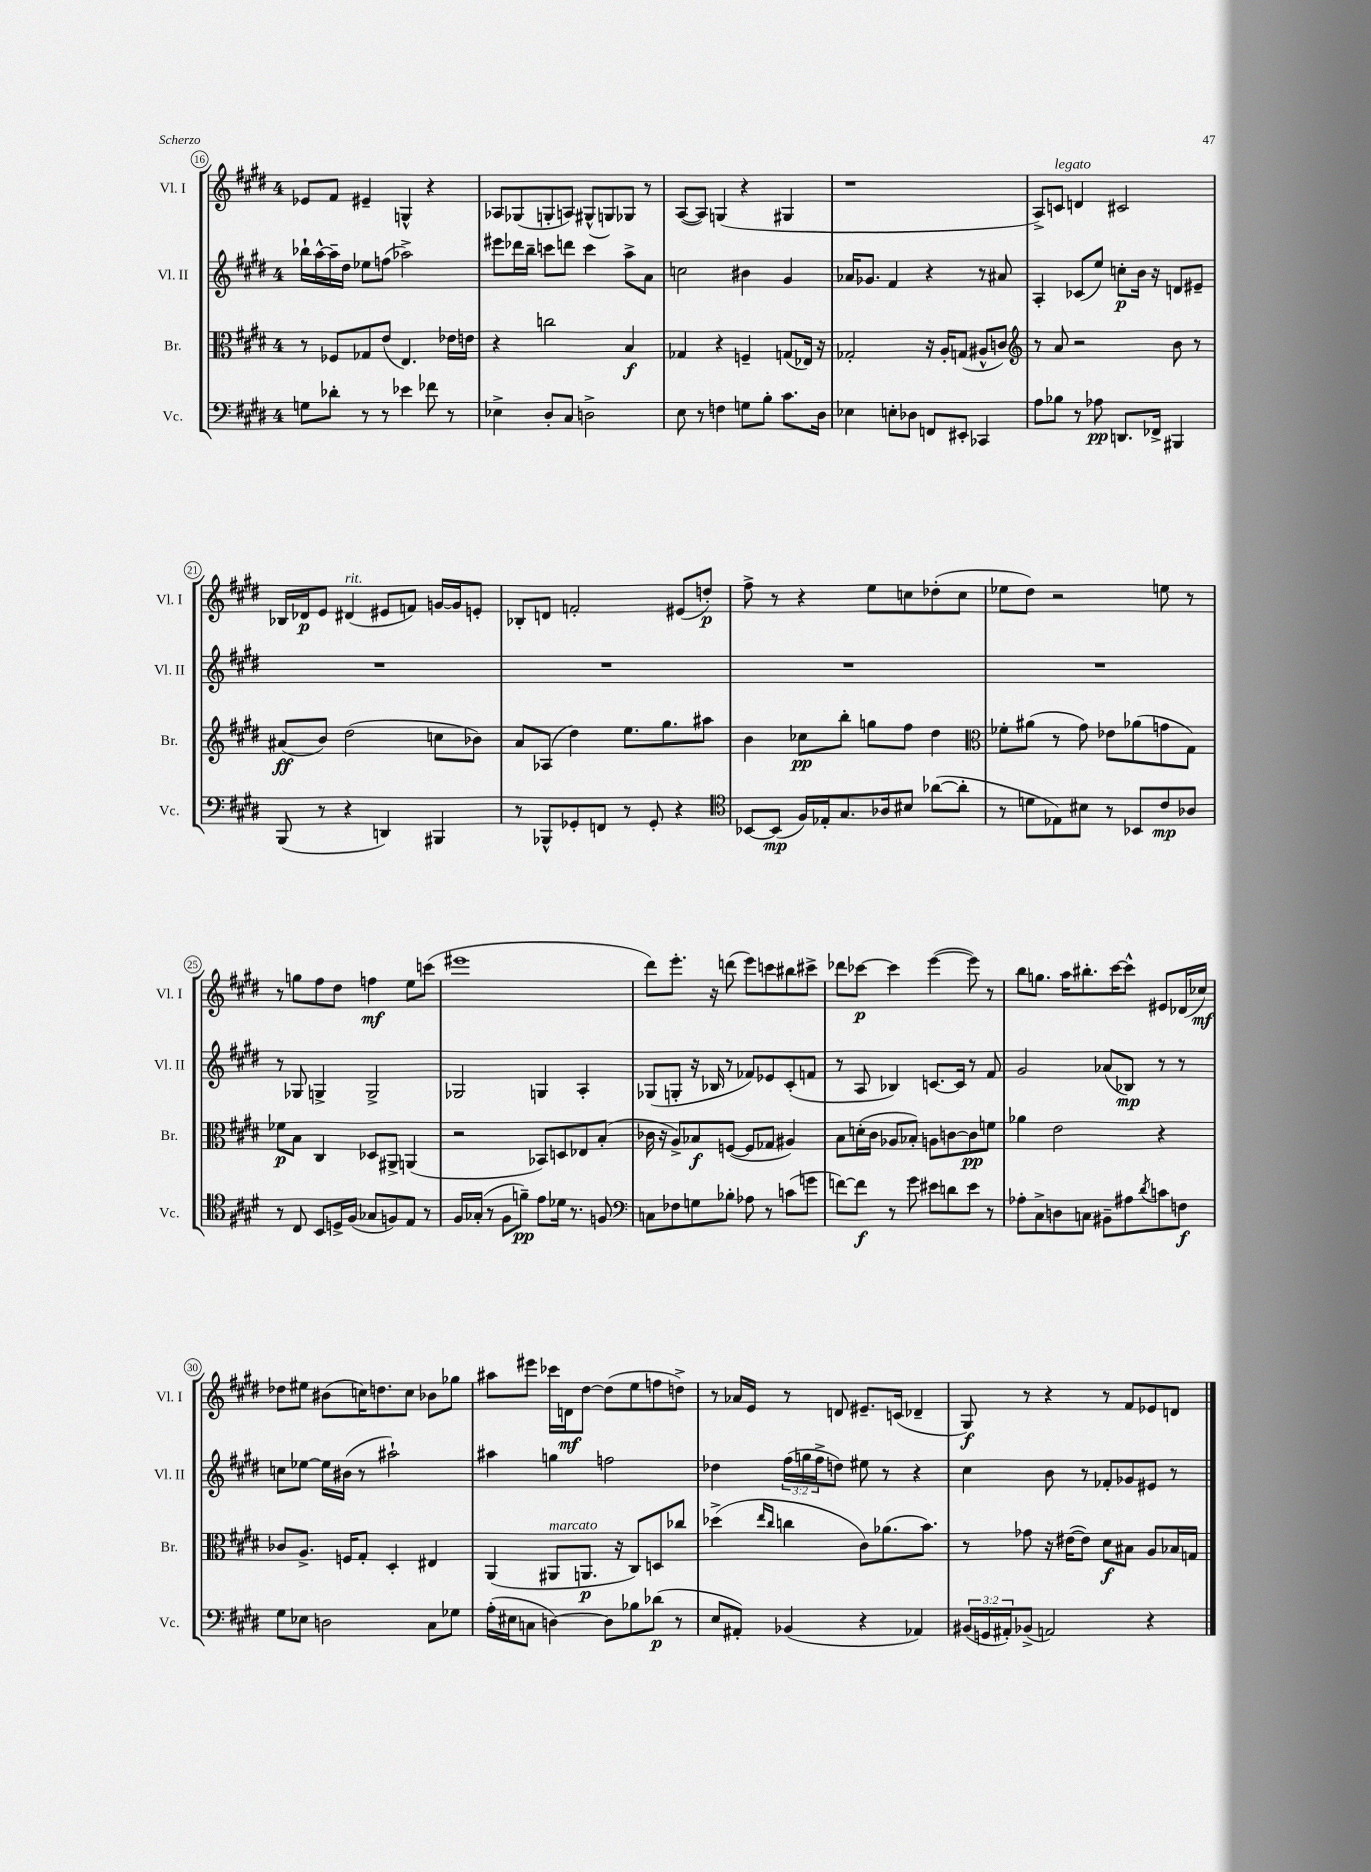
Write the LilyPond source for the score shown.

<<
\new StaffGroup <<
\new Staff = "s0" \with { instrumentName = "Vl. I" shortInstrumentName = "Vl. I" } {
    \clef treble \key e \major \once \override Staff.TimeSignature.style = #'single-digit \time 4/4
    ees'8 fis'8 eis'4-- g4-^ r4 |
    aes8 ges8( g8-. a8) gis8-^( g8) ges8 r8 |
    a8~( a8) g4( r4 gis4 |
    r1 |
    a8->) c'8^\markup { \italic "legato" } d'4 cis'2 |
    bes16 des'16\p e'8 dis'4^\markup { \italic "rit." }( eis'8 f'8) g'16~ g'16 e'8-. |
    bes8-. d'8 f'2-. eis'8( d''8-.\p) |
    fis''8-> r8 r4 e''8 c''8 des''8-.( c''8 |
    ees''8 dis''8) r2 e''8 r8 |
    r8 g''8 fis''8 dis''8 f''4\mf e''8 c'''8( |
    eis'''1 |
    dis'''8) e'''8.-. r16 d'''8( e'''8) c'''8 bis''8 cis'''8-> |
    des'''8 ces'''8~\p ces'''4 e'''4~( e'''8) r8 |
    b''8 g''8. a''16 bis''8.-. cis'''16~ cis'''8-^ eis'8 des'16( ces''16\mf) |
    des''8 eis''8 bis'8( c''16) d''8. c''8 bes'8 ges''8 |
    ais''8 eis'''8 ces'''16 d'16\mf dis''8~ dis''8( e''8 f''8 d''8->) |
    r8 aes'16 e'16 r8 d'8 eis'8.-- c'16( des'4-- |
    gis8\f) r8 r4 r8 fis'8 ees'8 d'8 \bar "|." |
}
\new Staff = "s1" \with { instrumentName = "Vl. II" shortInstrumentName = "Vl. II" } {
    \clef treble \key e \major \once \override Staff.TimeSignature.style = #'single-digit \time 4/4 \override Staff.TupletNumber.text = #tuplet-number::calc-fraction-text
    bes''16-! a''16~-^ a''16-- dis''16 ees''8 f''8( aes''2->) |
    eis'''8 des'''16 b''16-- c'''8 d'''8 c'''4 a''8-> a'8 |
    c''2 bis'4 gis'4 |
    aes'16 ges'8. fis'4 r4 r8 ais'8 |
    a4-. ces'8( e''8) c''8-.\p b'16 r16 d'8 eis'8-- |
    R1 |
    R1 |
    R1 |
    R1 |
    r8 ges8 g4-> g2-> |
    ges2 g4 a4-. |
    ges8( g8-. r16 bes16 r8 fes'8) ees'8 cis'8-.( f'8 |
    r8 a8 bes4) c'8.~ c'16 r8 fis'8 |
    gis'2 aes'8( bes8\mp) r8 r8 |
    c''8 ees''8~ ees''16 bis'16( r8 ais''2-!) |
    ais''4 g''4 f''2 |
    des''4 \tuplet 3/2 { fis''16( g''16 fis''16-> } d''8) eis''8 r8 r4 |
    cis''4 b'8 r8 fes'8-. ges'8 eis'8 r8 \bar "|." |
}
\new Staff = "s2" \with { instrumentName = "Br." shortInstrumentName = "Br." } {
    \clef alto \key e \major \once \override Staff.TimeSignature.style = #'single-digit \time 4/4
    r8 fes8 ges8 e'8( e4.) ees'16 e'16 |
    r4 c''2 b4\f |
    ges4 r4 f4-- g8( ees16) r16 |
    ges2-. r16 a16-. g8( ais8-^ c'8) |
    \clef treble r8 a'8 r2 b'8 r8 |
    ais'8\ff( b'8) dis''2( c''8 bes'8) |
    a'8 aes8( dis''4) e''8. gis''8. ais''8 |
    b'4 ces''8\pp b''8-. g''8 fis''8 dis''4 |
    \clef alto fes'8-. ais'8( r8 gis'8) ees'8 aes'8( g'8 gis8) |
    fes'8\p b8 cis4 des8 ais,8-> a,4( |
    r2 bes,8) d8 ees8 b8-.( |
    ces'16 r16 a8->) bes8\f f8~( f8 ges8 ais4) |
    b8 d'16-.( cis'16 aes8 bes8-.) a8 c'8~ c'8\pp f'8 |
    aes'4 e'2 r4 |
    ces'8 a8.-> f16 gis8-. dis4-. eis4 |
    a,4( ais,8^\markup { \italic "marcato" } a,8.\p r16 cis8) d8 ces''8 |
    des''4->( \grace { e''16 cis''16 } c''4 cis'8) aes'8.( b'8.) |
    r8 ges'8 r16 eis'16~( eis'8) dis'8\f bis8 a8 bes16 g16 \bar "|." |
}
\new Staff = "s3" \with { instrumentName = "Vc." shortInstrumentName = "Vc." } {
    \clef bass \key e \major \once \override Staff.TimeSignature.style = #'single-digit \time 4/4 \override Staff.TupletNumber.text = #tuplet-number::calc-fraction-text
    g8 des'8-. r8 r8 ees'4 fes'8 r8 |
    ees4-> dis8-. cis8 d2-> |
    e8 r8 f4 g8 b8-. cis'8. dis16 |
    ees4 e8-. des8 f,8 eis,8-. ces,4 |
    a8 bes8 r8 aes8\pp d,8. fes,16-> bis,,4 |
    b,,8( r8 r4 d,4) bis,,4 |
    r8 bes,,8-^ ges,8-. f,8 r8 ges,8-. r4 |
    \clef tenor bes,8~ bes,8\mp( fis16) ees16-. gis8. aes16 bis8 aes'8~( aes'8-. |
    r8 d'8 ees8) bis8 r8 bes,8 cis'8\mp aes8 |
    r8 cis8 b,8 d16-> fis16( ges8 f8) e8 r8 |
    fis16 ges16-.( r8 fis8 f'8--\pp) e'8 des'16 r8. f8 |
    \clef bass c8 fes8 g8 bes8-. aes8 r8 c'8( g'8 |
    f'8~) f'8\f r8 gis'8 eis'8 d'8 eis'8 r8 |
    aes8-. cis8-> d8 c8 bis,8-- ais8 \acciaccatura { dis'8 } c'8 f8\f |
    gis8 ees8 d2 cis8 ges8 |
    a16-.( eis16 c8 d4~) d8 bes8 des'8\p( r8 |
    e8 ais,8-.) bes,4( r4 aes,4) |
    \tuplet 3/2 { bis,16( g,16 ais,16-.) } bes,8->( a,2) r4 \bar "|." |
}
>>
>>
\layout { \context { \Score currentBarNumber = #16 \override BarNumber.stencil = #(make-stencil-circler 0.1 0.3 ly:text-interface::print) } }
